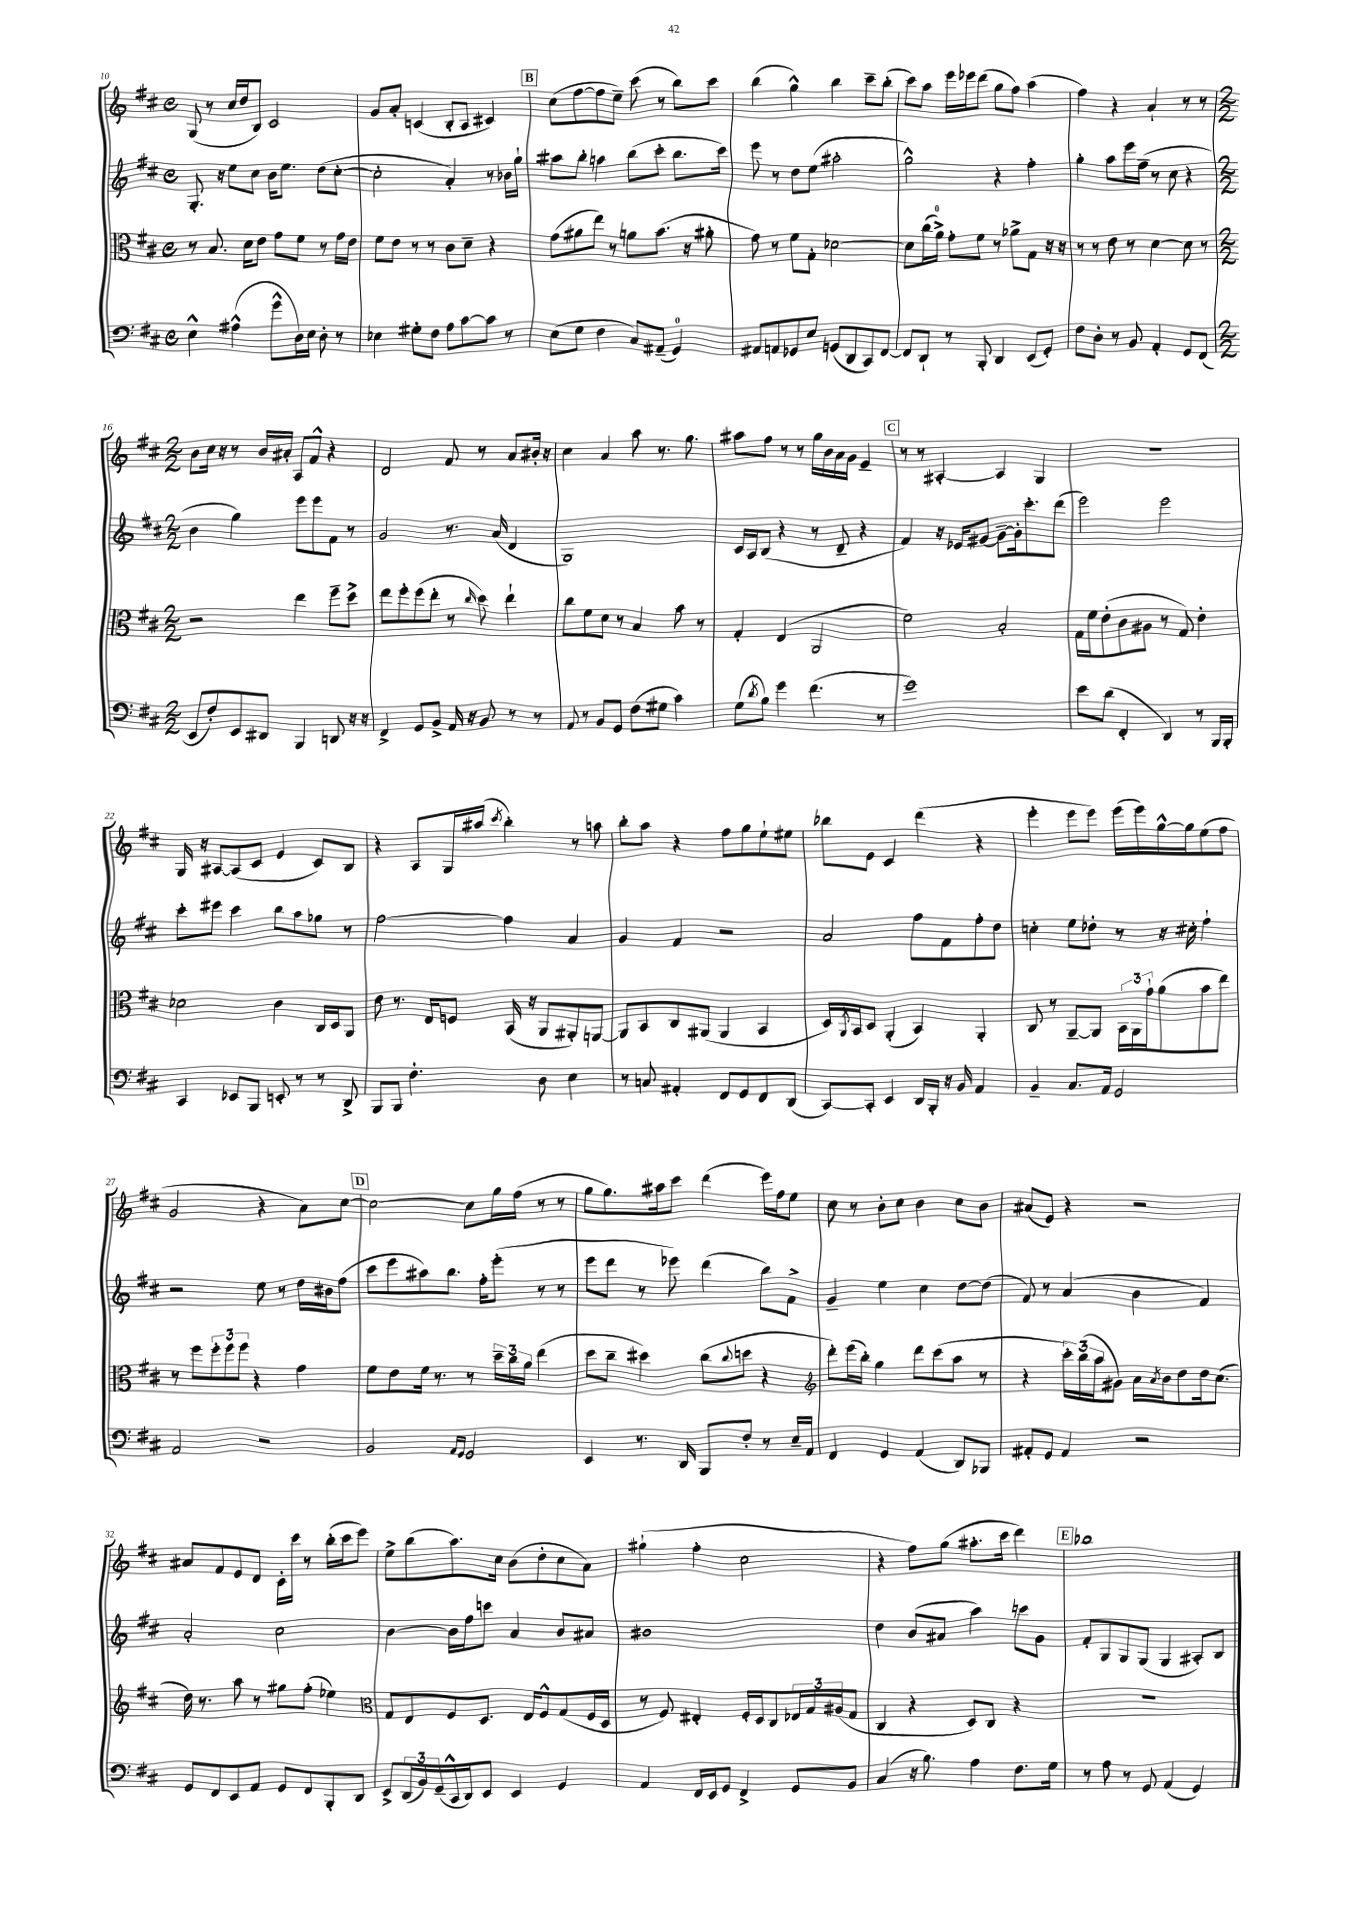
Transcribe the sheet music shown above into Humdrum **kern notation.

**kern	**kern	**kern	**kern
*part4	*part3	*part2	*part1
*staff4	*staff3	*staff2	*staff1
*clefF4	*clefC3	*clefG2	*clefG2
*k[f#c#]	*k[f#c#]	*k[f#c#]	*k[f#c#]
*M4/4	*M4/4	*M4/4	*M4/4
*met(c)	*met(c)	*met(c)	*met(c)
=10	=10	=10	=10
4E^^\	8r	8.G'/	(8G/
.	8.B/	.	8r
.	.	16r	.
(4A#X^^\	.	8ee\L	16cc#/LL
.	16d\KL	.	16dd/J
.	8e\J	8cc#\J	8B/J)
8g^^\L	8g\L	16b\KL	2c#/
.	.	8.ee\J	.
16D\L)	8f#\J	.	.
16E\JJ	.	.	.
8D'\	8r	(8dd\L	.
8r	16g\LL	[8cc#'\J	.
.	16e\JJ	.	.
=11	=11	=11	=11
4E-X\	8f#\L	2cc#'\]	8g/L
.	8e\J	.	8a'/J
8G#X'\L	8r	.	(4cn/
8F#\J	8r	.	.
8A\L	8c#\L	4a'/)	8B'/L
[8c#\	8d~\J	.	8A/J
8c#\J]	4r	8r	4c#X/)
8r	.	16b-X\LL	.
.	.	16gg`\JJ	.
!!LO:REH:place=s1:t=B
=12	=12	=12	=12
(8E\L	(8g\L	8aa#X\L	(8cc#\L
8G\J	8a#X\	8bb'\J	[8ff#\
4F#\	8ee\J)	4aan\	8ff#\]
.	8r	.	8ee~\J)
8C#/L)	8an\L	(8bb\L	(8ccc#\
(8AA#X~/J	(8.b\J	8ccc#'\J	8r
4GG/)	.	8.bb\L	8bb\L)
.	16r	.	.
.	8a#X'\	.	8ccc#\J
.	.	16ccc#\Jk)	.
=13	=13	=13	=13
8AA#X/L	8g\)	8eee\	(4bb\
8AAn/	8r	8r	.
8GG-X/	8f#\L	8dd\L	4gg^^\)
8E/J	8G'\J	(8ee\J	.
(8GGn/L	[2d-X\	2aa#X'\	4bb\
8DD/	.	.	.
8CC#/)	.	.	8ccc#~\L
[8FF#/J	.	.	(8bb'\J
=14	=14	=14	=14
8FF#/L]	8d-\L]	2gg^^\)	8ccc#\L)
8DD`/J	(16cc#\L	.	8aa\J
.	16a^\JJ)	.	.
8r	8g'\L	.	16eee\LL
.	.	.	16eee-X\J
8BBB'/	8f#\J	.	(8ddd\J
4DD/	8r	4r	8gg\L
.	8a-X^\L	.	8ff#\J)
(8EE/L	8G\J	4ff#'\	(4aa\
8GG'/J)	16r	.	.
.	16r	.	.
=15	=15	=15	=15
8F#\L	8r	4gg'\	4ff#\)
8D'\J	8r	.	.
8r	8e\	8aa\L	4r
8BB/	8r	16eee\L	.
.	.	(16ff#~\JJ	.
4AA'/	[4d\	8r	4a`/
.	.	8cc#\	.
8GG/L	8d\]	4r	8r
(8FF#/J	8r	.	8r
!!LO:LB:g=z
=16	=16	=16	=16
*M2/2	*M2/2	*M2/2	*M2/2
8EE/L	2r	4b\	8b\L
8F#'/)	.	.	16cc#\Jk
.	.	.	16r
8EE/	.	4gg\)	8r
8DD#X/J	.	.	16b/LL
.	.	.	16a#X'/JJ
4BBB/	4ee\	8eee\L	8A/L
.	.	8eee\	8f#^^/J
8DDn/	8ff#~\L	8f#\J	4r
16r	8dd^\J	8r	.
16r	.	.	.
=17	=17	=17	=17
4FF#^/	8ee\L	2g/	2d/
.	8ff#'\	.	.
8GG/L	(8ff#\	.	.
8BB^/J	8ee'\J	.	.
16AA/	8r	8.r	8f#/
16r	.	.	.
.	16qqcc#/	.	.
8BB/	8dd\)	.	8r
.	.	(16a/	.
8r	4ee`\	4d/	8a/L
8r	.	.	16b#X'/Jk
.	.	.	16r
=18	=18	=18	=18
8AA/	8cc#\L	1G)	4cc#\
8r	8f#\	.	.
8BB/L	8d\J	.	4a/
8GG/J	8r	.	.
(8F#\L	4B/	.	8aa\
8G#X\J	.	.	8.r
4c#\)	8b\	.	.
.	.	.	8.gg\
.	8r	.	.
=19	=19	=19	=19
(8G\L	4G'/	16c#/LL	8aa#X\L
.	.	16A/J	.
8qd/	.	.	.
8B\J)	.	(8B/J	8ff#\J
4g\	(4E/	4r	8r
.	.	.	8r
(4.f#\	2AA/	8r	16gg\LL
.	.	.	16b\
.	.	8d~/	16a\
.	.	.	16g\JJ
.	.	4r	4e~/
8r	.	.	.
!!LO:REH:place=s1:t=C
=20	=20	=20	=20
1g)	2f#\)	4f#/)	8r
.	.	.	8r
.	.	16r	[4A#X'/
.	.	16e-X/KL	.
.	.	[8g#X/J	.
.	2B'/	8g#~\L_	4A#/]
.	.	16g#'\k]	.
.	.	8.ccc#'\	.
.	.	.	4G/
.	.	(8ddd\J	.
=21	=21	=21	=21
8e\L	16G\LL	2eee\)	1r
.	16f#\J	.	.
(8d\J	(8e'\	.	.
4FF#'/	8c#\	.	.
.	8A#X\J	.	.
4DD/)	8r	2eee\	.
.	8G/)	.	.
8r	4e'\	.	.
16BBB/LL	.	.	.
16BBB'/JJ	.	.	.
!!LO:LB:g=z
=22	=22	=22	=22
4CC#/	2d-X\	8ccc#'\L	16G/
.	.	.	16r
.	.	8eee#X\J	[8A#X/L
8EE-X/L	.	4ccc#\	(8A#/]
8BBB/J	.	.	8c#/J
8EEn'/	4c#\	8bb\L	4e/
8r	.	8aa\	.
8r	16C#/LL	8gg-X\J	8c#/L)
.	16D/J	.	.
8DD^/	8AA/J	8r	8B/J
=23	=23	=23	=23
8BBB/L	8e\	[2ff#\	4r
8BBB/J	8.r	.	.
4.F#'\	.	.	8A/L
.	16E/KL	.	.
.	8Fn/J	.	16G/L
.	.	.	(16aa#X/JJ
.	.	.	8qccc#/
.	(16BB/	4ff#\]	4bb'\)
.	16r	.	.
8D\	8AA/L	.	.
4E\	8AA#X'/)	4a/	8r
.	[8AAn/J	.	8aan\
=24	=24	=24	=24
8r	8AA/L]	4g/	8bb'\L
8Cn/	8BB/	.	8aa\J
4AA#X'/	8C#/	4f#/	4r
.	(8AA#X/J	.	.
8FF#/L	4AA#/	2r	8ff#\L
8GG/	.	.	8gg\
8FF#/	4BB/	.	8ee`\
(8DD/J	.	.	8ee#X\J
=25	=25	=25	=25
[8CC#/L)	16D/LL)	2a/	8bb-X\L
.	8qAA/	.	.
.	16BB/J	.	.
8CC#'/J]	8D/J	.	8e\J
4EE/	(4AA'/	.	4c#/
16DD/LL	4BB/)	8ff#\L	(4ddd\
16BBB'/JJ	.	.	.
16r	.	8f#\	.
16BB/	.	.	.
4AA/	4AA'/	8ff#'\	4r
.	.	8dd\J	.
=26	=26	=26	=26
4BB~/	8C#/	4ccn'\	4eee'\
.	8r	.	.
8.C#/L	[8AA~/L	8ee\L	8eee\L
.	8AA/J]	8dd-X'\J	8eee\J)
16AA/Jk	.	.	.
2GG/	24BB\LL	8r	(16eee\LL
.	24AA\	.	.
.	.	.	16eee\)
.	24g`\J	.	.
.	(8a\	16r	[16gg^^\
.	.	16cc#X'\	16gg\J]
.	8b\	4ff#`\	(8ee\
.	8ee\J)	.	8ff#\J
!!LO:LB:g=z
=27	=27	=27	=27
2AA/	8r	2r	2g/
.	8ff#\L	.	.
.	12ff#'\	.	.
.	12ff#\	.	.
.	12ff#\J	.	.
2r	4r	8ee\	4r
.	.	8r	.
.	4g\	16dd\LL	8a\L)
.	.	16b#X\J	.
.	.	(8ff#\J	[8cc#\J
!!LO:REH:place=s1:t=D
=28	=28	=28	=28
2BB/	8f#\L	8ccc#\L	2cc#\_
.	8e\	8eee\	.
.	16f#\Jk	8aa#X\)	.
.	8.r	.	.
.	.	8.bb\J	.
16qqAA/LL	.	.	.
16qqGG/JJ	.	.	.
2GG/	8r	.	8cc#\L]
.	.	16ff#'\KL	.
.	24dd~\LL	(8eee'\J	16gg\L
.	24cc#\	.	.
.	.	.	(16ff#\JJ
.	24a\JJ	.	.
.	(4ee\	8r	8r
.	.	8r	8r
=29	=29	=29	=29
4EE/	8dd\L	8eee\L	8gg\L
.	8cc#~\J	8ddd\J	8.gg\)
8.r	4dd#X\)	8r	.
.	.	.	16aa#X\k
.	.	8eee-X\)	8ccc#\J
16DD/	.	.	.
8BBB/L	(8cc#\L	(4ddd\	(4ddd\
.	8qqcc#/	.	.
8F#'/J	8ddn\J	.	.
8r	4r	8bb\L)	16eee\LL)
.	.	.	16ff#\J
16E~/LL	.	8f#^\J	8ee\J
16AA/JJ	.	.	.
=30	=30	=30	=30
*	*clefG2	*	*
4FF#/	8ddd'\L)	4g~/	8cc#\
.	(16eee\L	.	8r
.	16bb'\JJ)	.	.
4GG/	4gg\	4ee\	8b'\L
.	.	.	8cc#\J
(4AA/	8ddd\L	4cc#\	4b\
.	(8ccc#\	.	.
8DD/L)	8aa\J	[8dd\L	8cc#\L
8BBB-X/J	8r	(8dd\J]	8b\J
=31	=31	=31	=31
8AA#X'/L	4r	8f#/)	(8a#X/L
8GG/J	.	8r	8e/J)
4AA#/	24ccc#'\LL)	(4a/	4r
.	(24bb\	.	.
.	24aa\J	.	.
.	8g#X\J)	.	.
2r	16a\LL	4b\	2r
.	8qa/	.	.
.	16b\J	.	.
.	8dd\	.	.
.	16dd\k	4f#/)	.
.	(8.cc#\J	.	.
!!LO:LB:g=z
=32	=32	=32	=32
8GG/L	16dd\)	2a'/	8a#X/L
.	8.r	.	.
8FF#/	.	.	8f#/
8EE/	8aa\	.	8e/
8AA/J	8r	.	8d/J
8GG/L	8gg#X\L	2cc#\	16c#'\LL
.	.	.	16ccc#\JJ
8FF#/	(8ff#'\J	.	8r
8BBB'/	4ee-X\)	.	(16bb'\LL
.	.	.	16ccc#\J
8DD/J	.	.	8eee\J)
=33	=33	=33	=33
*	*clefC3	*	*
8EE^/L	8G/L	[4b\	8ee^\L
(24DD/L	8E/	.	(8bb\
24BB/)	.	.	.
(24GG~/	.	.	.
16CC#^^/	8F#/	16b\LL]	8.aa\)
16DD/J)	.	16ff#\J	.
8EE/J	8.D/J	8cccn\J	.
.	.	.	16cc#\Jk
4EE/	.	4a/	(8b\L
.	16E/KL	.	.
.	8F#^^/	.	8dd'\
4GG/	(8G/	8b/L	8cc#\
.	16F#/L	8a#X/J	8a\J)
.	16D/JJ	.	.
=34	=34	=34	=34
4AA/	8r	1b#X	(4gg#X`\
.	8F#/)	.	.
16FF#/LL	4E#X'/	.	4ff#'\
16EE/J	.	.	.
8GG/J	.	.	.
4FF#^/	16F#'/LL	.	2cc#\
.	16D/J	.	.
.	8C#/	.	.
8GG/L	24E-X/L	.	.
.	24G/	.	.
.	(24A#X/J	.	.
8BB/J	8G/J	.	.
=35	=35	=35	=35
(4C#/	4C#/	4dd\	4r
16r	4r	(8b/L	8ff#\L)
8.B\)	.	.	.
.	.	8a#X/J	(8gg\J
4A\	8D/L)	4aa\)	8.aa#X'\L
.	8C#/J	.	.
.	.	.	16ccc#\Jk
8.F#\L	4r	8cccn\L	4ddd\)
.	.	8g\J	.
16G\Jk	.	.	.
!!LO:REH:place=s1:t=E
=36	=36	=36	=36
8r	1r	8f#'/L	1bb-X
8A\	.	8G/	.
8r	.	8G/	.
8GG/	.	(8G/J	.
(4AA/	.	4G/	.
4GG/)	.	8A#X'/L)	.
.	.	8B/J	.
==	==	==	==
*-	*-	*-	*-
